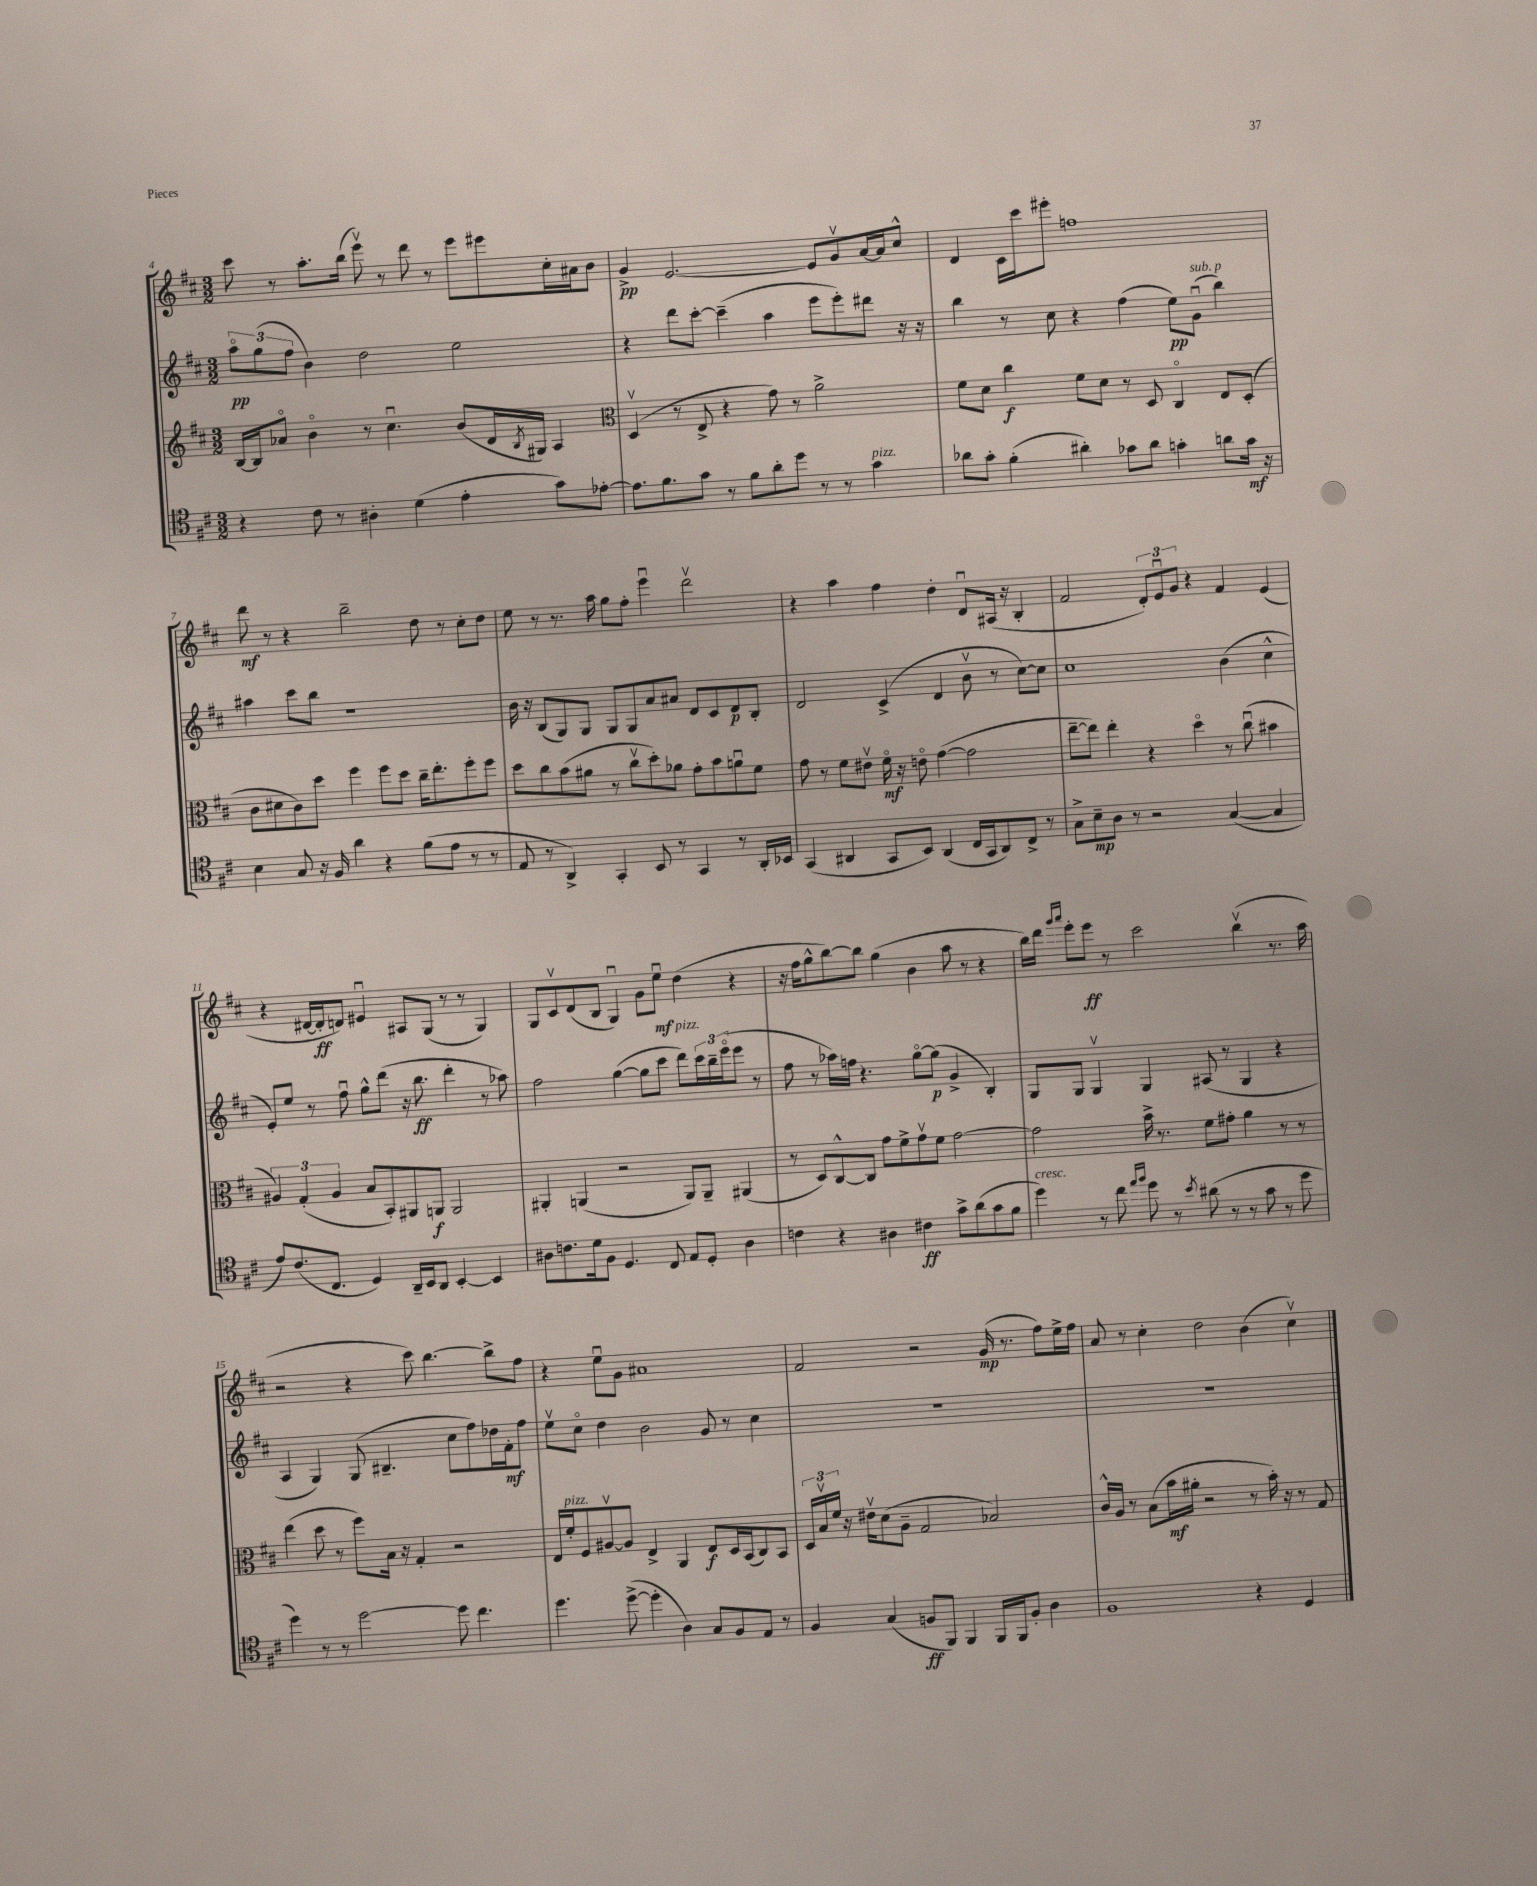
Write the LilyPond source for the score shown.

<<
\new StaffGroup <<
\new Staff = "s0" {
    \clef treble \key d \major \numericTimeSignature \time 3/2
    cis'''8 r8 a''8.-. b''16( e'''8\upbow) r8 d'''8 r8 e'''8 eis'''8 cis''16-. ais'16 b'8 |
    g'4->\pp e'2.~ e'8 g'8\upbow a'16~ a'16 cis''8-^ |
    d'4 cis'16 cis'''16 eis'''8-. f''1 |
    d'''8\mf r8 r4 b''2-- d''8 r8 cis''8-. d''8 |
    e''8 r8 r8. a''16 g''8 fis''8-. e'''4\downbow d'''2\upbow |
    r4 a''4 fis''4 d''4-. d'8\downbow ais16( r16 b4-. |
    fis'2 \tuplet 3/2 { d'8-.) e'8\downbow g'8 } r4 fis'4 e'4( |
    r4 dis'16~ dis'16-.\ff d'8) eis'4\downbow ais8 g8( r8 r8 g4) |
    g8 cis'8\upbow d'8( b8 g4\downbow) g'8 e''8\downbow\mf d''4( r4 |
    r16 fis''16 g''8-^ b''8~) b''8 g''4( b'4 a''8 r8 r4 |
    b''16) d'''16 \grace { g'''16 a'''16 } e'''8-. e'''8\ff r8 cis'''2 b''4\upbow( r8. a''16 |
    r2 r4 cis'''8) b''4.~ b''8-> fis''8 |
    r4 e''8\downbow g'8 ais'1 |
    fis'2 r2 g'16\mp( r8. fis''8) e''16-> fis''16 |
    a'8 r8 cis''4-. d''2 b'4( cis''4\upbow) \bar "|." |
}
\new Staff = "s1" {
    \clef treble \key d \major \numericTimeSignature \time 3/2
    \tuplet 3/2 { a''8\flageolet\pp g''8( fis''8 } b'4) d''2 e''2 |
    r4 d'''8 cis'''8~-. cis'''4--( a''4 e'''8 e'''8-.) dis'''8 r16 r16 |
    b''4 r8 cis''8 r4 fis''4( e''8\pp) g'8\downbow^\markup { \italic "sub. p" }( b''4) |
    ais''4 cis'''8 b''8 r1 |
    b'16 r16 b8( g8) g8 g8 g8 a'8 ais'8 d'8 cis'8 d'8\p b8-. |
    d'2 cis'4->( d'4 b'8\upbow r8 cis''8~) cis''8 |
    cis''1 b'4( cis''4-^ |
    e'8-.) e''8 r8 fis''8\downbow g''8-^ d'''8( r16 b''8.\ff d'''4-. r8 aes''8) |
    fis''2 g''4~( g''8 cis'''8 d'''8^\markup { \italic "pizz." }) \tuplet 3/2 { cis'''16 b''16-- e'''16\flageolet( } e'''8 r8 |
    fis''8 r8 aes''16) f''16 r4. g''8~\flageolet g''8\p( g'4-> b4-.) |
    g8 g8 g4\upbow g4 ais8( r8 g4 r4 |
    a4 g4) g8( bis4.-- cis''8 fis''8) des''16 fis'16-.\mf fis''8 |
    e''8\upbow cis''8\flageolet d''4 b'2 g'8 r8 cis''4 |
    R1. |
    R1. \bar "|." |
}
\new Staff = "s2" {
    \clef treble \key d \major \numericTimeSignature \time 3/2
    b16~ b16 aes'8\flageolet b'4\flageolet r8 cis''4.\downbow b'8( d'16 \acciaccatura { b8 } gis16) a4 |
    \clef alto d4\upbow( r8 e8-> r4 g'8) r8 a'2-> |
    fis'8 d'8 cis''4\f fis'8 d'8 r8 d8 cis4\flageolet e8 d8-.( |
    cis'8 dis'8 cis'8) d''8 fis''4 fis''8 d''8 cis''16-- e''8.-. fis''8-. fis''8 |
    d''8 cis''8 b'8( ais'8 r8 cis''8\upbow d''8-.) aes'8 g'8-. b'8 a'8\downbow fis'8 |
    g'8 r8 fis'8 eis'8\upbow fis'16\flageolet\mf r16 e'8\flageolet g'4~( g'2 |
    e''8~-- e''8) e''4-. r4 d''4\flageolet r8 cis''8\downbow( bis'4 |
    \tuplet 3/2 { ais4) g4-.( ais4 } b8 b,8-.) ais,8 a,8\f a,2 |
    ais,4-. a,4( r2 a,8) a,8-- ais,4( |
    r8 d8) cis8~-^ cis8 g'8 fis'8-> g'8\upbow fis'8 g'2~ |
    g'2 b'16-> r8. fis'8 gis'8-. a'4 r8 r8 |
    e''4( d''8 r8 fis''8) b16 r16 g4-. r2 |
    e16 fis'16-.^\markup { \italic "pizz." } fis8 ais8~\upbow ais8 e4-> a,4 e8\f d16 b,16( cis8) b,8 |
    \tuplet 3/2 { d16 b16\upbow fis'16 } r16 eis'16\upbow d'8( a8-- g2 bes2) |
    cis'16-^ a16 r8 b8( b'16\mf ais'16-. r2 r8 b'16-.) r16 r8 g8 \bar "|." |
}
\new Staff = "s3" {
    \clef tenor \key d \major \numericTimeSignature \time 3/2
    r4 cis'8 r8 ais4-. d'4( e'4-. g'8) ees'8~-. |
    ees'8. fis'8. g'8 r8 fis'8 a'8-. d''8 r8 r8 g'4^\markup { \italic "pizz." } |
    aes'8 g'8-. fis'4-.( ais'4-.) ges'8 ais'8 g'4-. a'8 g'16\mf r16 |
    b4 g8 r16 fis16 a'4 r4 fis'8( e'8 r8 r8 |
    e8 r8 a,4->) g,4-. b,8 r8 g,4 r8 a,16-. bes,16 |
    g,4( ais,4 g,8 b,8) ais,4( cis16 g,16 ais,8) cis8-> r8 |
    g8-> b8--\mp a8 r8 r2 g4~( g4 |
    e'8) cis'8.( cis8. d4) a,16-- b,16 a,8 b,4~-. b,4 |
    ais8 c'8. d'16 fis8 d4. cis8 e8 d8-. ais4 |
    c'4 r4 ais4 cis'4\ff g'8-> a'8( g'8 fis'8 |
    d''4^\markup { \italic "cresc." }) r8 cis''8 \grace { e''16 fis''16 } d''8 r8 \acciaccatura { b'8 } ais'8( r8 r8 g'8 r8 d''8 |
    d''4) r8 r8 d''2~ d''8 cis''4. |
    d''4. d''8~->( d''4-. a4) g8 fis8 e8 r8 |
    fis4 g4( f8\ff fis,8) fis,4 fis,16 fis,16 f8-. a4 |
    fis1 r4 d4 \bar "|." |
}
>>
>>
\layout { \context { \Score currentBarNumber = #4 } }
